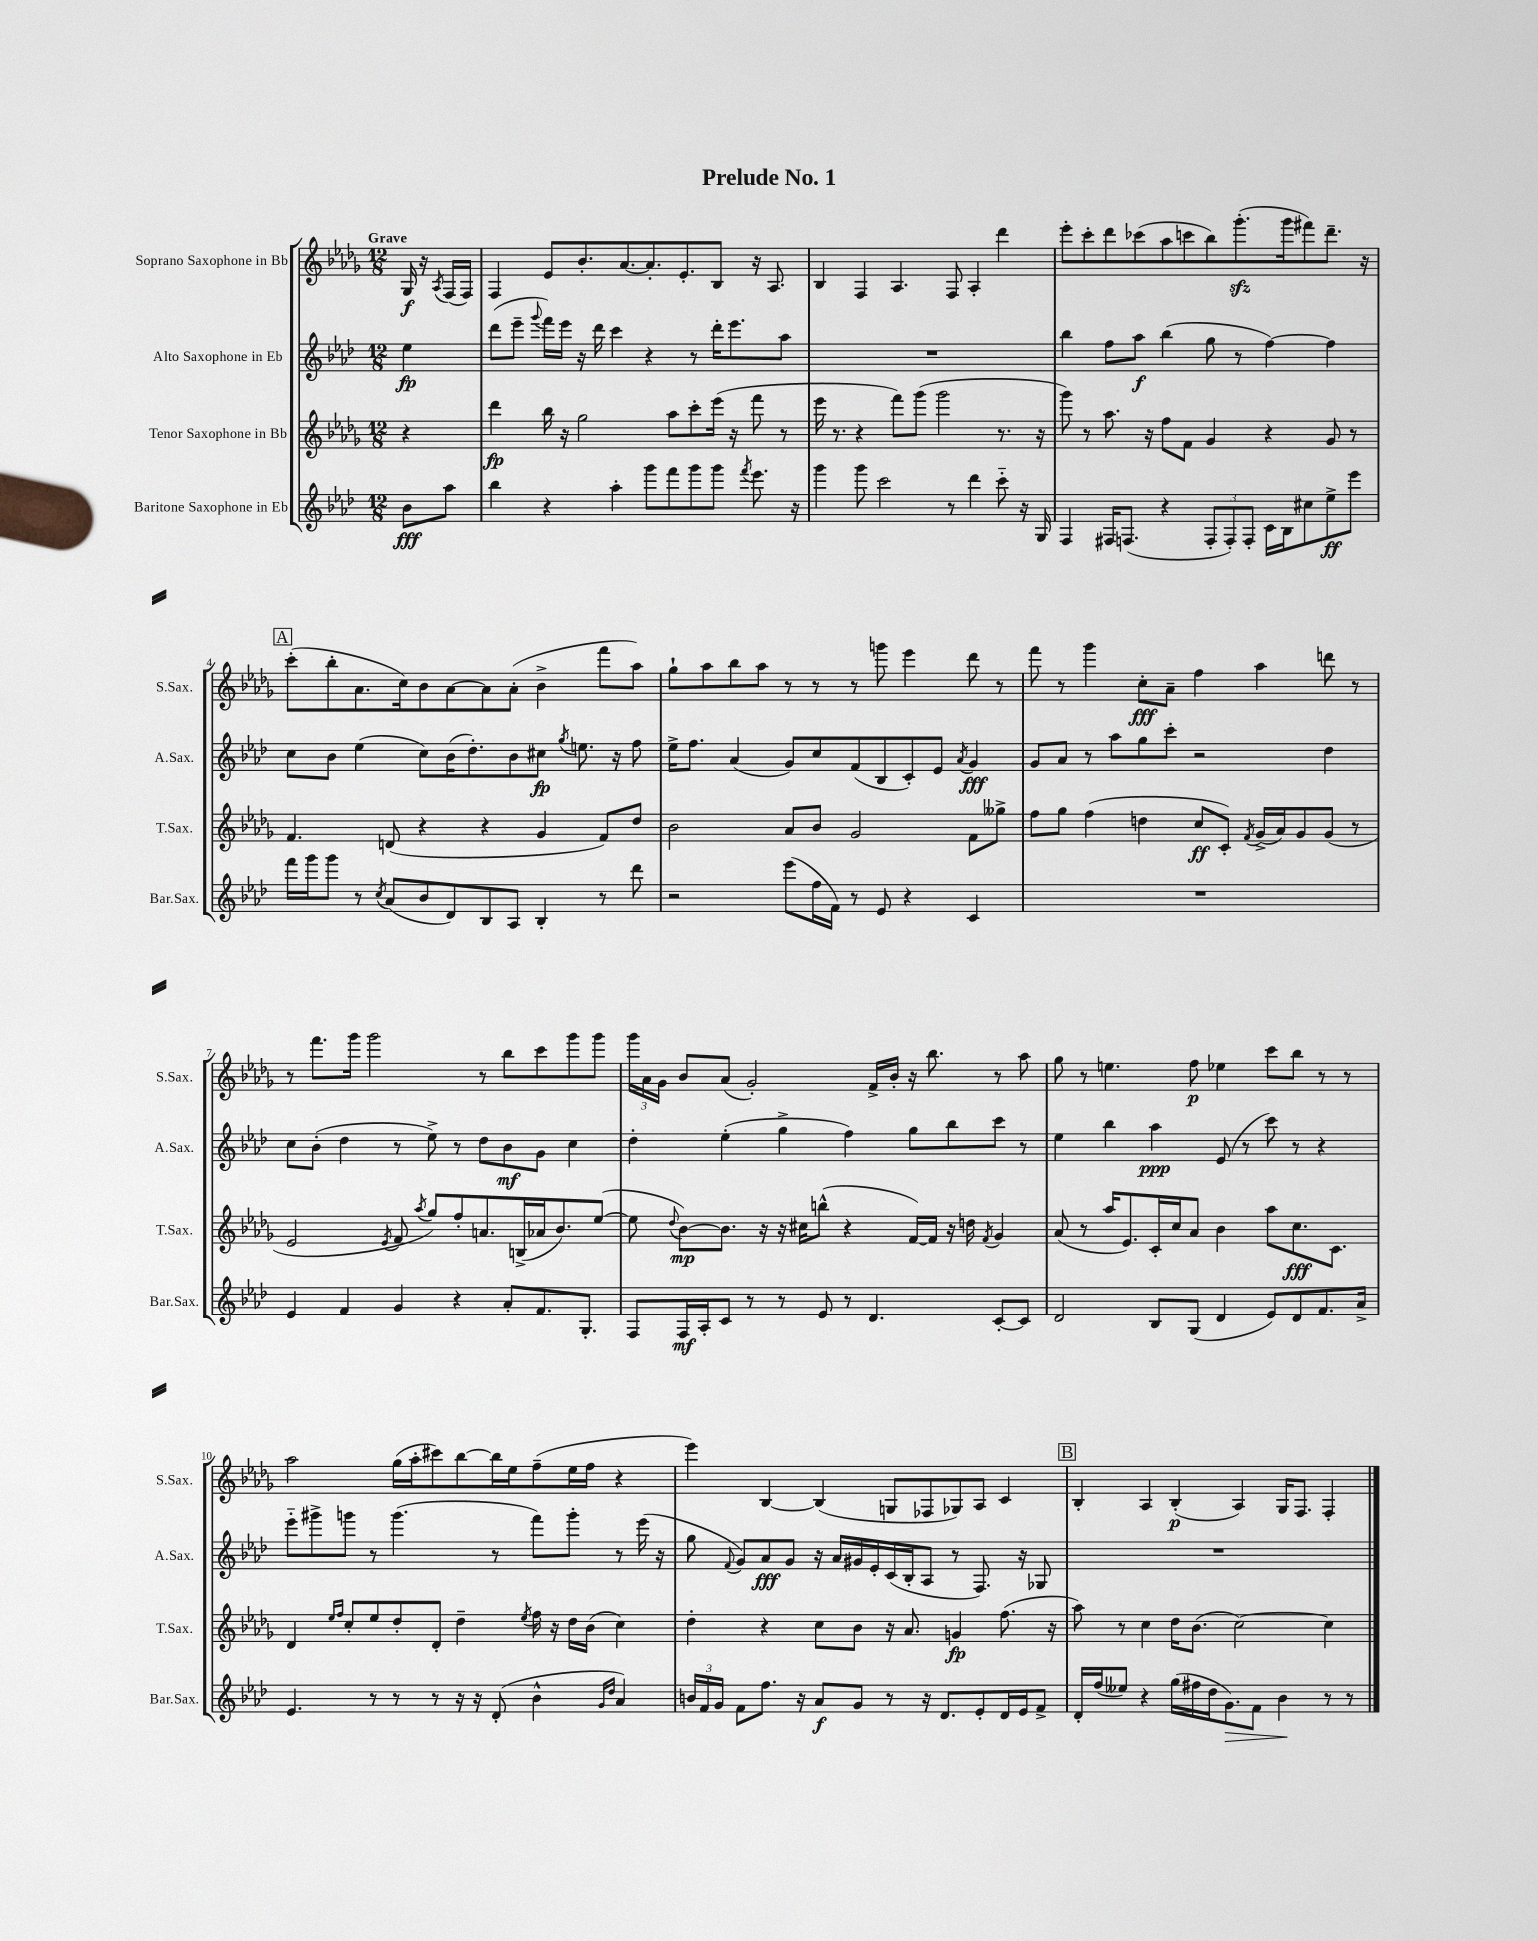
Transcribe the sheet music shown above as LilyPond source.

\header { title = "Prelude No. 1" }
<<
\new StaffGroup <<
\new Staff = "s0" \with { instrumentName = "Soprano Saxophone in Bb" shortInstrumentName = "S.Sax." } {
    \clef treble \key des \major \numericTimeSignature \time 12/8 \partial 4 \tempo "Grave"
    \autoBeamOff ges16\f r16 \acciaccatura { aes8 } f16[( f16]) |
    f4 ees'8[ bes'8.-. aes'8.~ aes'8.-. ees'8.-. bes8] r16 aes8. |
    bes4 f4 aes4. f8 aes4-. des'''4 |
    ees'''8[-. c'''8-. des'''8 ces'''8( aes''8 c'''8 bes''8) ges'''8.-.\sfz( ges'''16 fis'''8) des'''8.]-- r16 |
    \mark \markup { \box "A" } c'''8[-.( bes''8-. aes'8. c''16) bes'8 aes'8~ aes'8 aes'8]-.( bes'4-> f'''8[ aes''8]) |
    ges''8[-! aes''8 bes''8 aes''8] r8 r8 r8 g'''8 ees'''4 des'''8 r8 |
    f'''8 r8 ges'''4 c''8[-.\fff aes'8]-- f''4 aes''4 d'''8 r8 |
    r8 f'''8.[ ges'''16] ges'''2 r8 bes''8[ c'''8 ges'''8 ges'''8] |
    \tuplet 3/2 { ges'''16[ aes'16 ges'16] } bes'8[ aes'8]( ges'2-.) f'16[-> bes'16]-. r16 bes''8. r8 aes''8 |
    ges''8 r8 e''4. f''8\p ees''4 c'''8[ bes''8] r8 r8 |
    aes''2 ges''16[( aes''16-. cis'''8) bes''8~ bes''16 ees''16 f''8--( ees''16 f''16] r4 |
    ees'''4) bes4~ bes4( g8[ fes8 ges8) aes8] c'4 |
    \mark \markup { \box "B" } bes4-. aes4 bes4-.\p( aes4) ges16[ f8.] f4-. \bar "|." |
}
\new Staff = "s1" \with { instrumentName = "Alto Saxophone in Eb" shortInstrumentName = "A.Sax." } {
    \clef treble \key aes \major \numericTimeSignature \time 12/8 \partial 4
    \autoBeamOff ees''4\fp |
    des'''8[( ees'''8]-- \appoggiatura { g'''8 } f'''16[) ees'''16] r16 des'''16 c'''4 r4 r8 des'''16[-. ees'''8. aes''8] |
    R1. |
    bes''4 f''8[ aes''8]\f bes''4( g''8 r8 f''4~) f''4 |
    \mark \markup { \box "A" } c''8[ bes'8] ees''4( c''8[) bes'16( des''8.-.) bes'8 cis''8]\fp \acciaccatura { g''8 } e''8. r16 f''8 |
    ees''16[-> f''8.] aes'4( g'8[) c''8 f'8( bes8 c'8-.) ees'8] \acciaccatura { aes'8 } g'4\fff |
    g'8[ aes'8] r8 aes''8[ g''8 c'''8]-. r2 des''4 |
    c''8[ bes'8]-.( des''4 r8 ees''8->) r8 des''8[ bes'8\mf g'8] c''4 |
    des''4-. ees''4-.( g''4-> f''4) g''8[ bes''8 c'''8] r8 |
    ees''4 bes''4 aes''4\ppp ees'8( r8 c'''8) r8 r4 |
    ees'''8[-_ gis'''8-> g'''8] r8 g'''4.( r8 f'''8[) g'''8]-. r8 ees'''16( r16 |
    g''8 \appoggiatura { f'8 } g'8[) aes'8\fff g'8] r16 aes'16[ gis'16 ees'16-. c'16( bes16-. aes8] r8 f8.) r16 ges8 |
    \mark \markup { \box "B" } R1. \bar "|." |
}
\new Staff = "s2" \with { instrumentName = "Tenor Saxophone in Bb" shortInstrumentName = "T.Sax." } {
    \clef treble \key des \major \numericTimeSignature \time 12/8 \partial 4
    \autoBeamOff r4 |
    des'''4\fp bes''16 r16 ges''2 aes''8[ c'''8-. ees'''16]( r16 f'''8 r8 |
    ees'''16 r8. r4 f'''8[) ges'''8]( ges'''2 r8. r16 |
    ges'''8) r8 aes''8. r16 f''8[ f'8] ges'4 r4 ges'8 r8 |
    \mark \markup { \box "A" } f'4. d'8( r4 r4 ges'4 f'8[) des''8] |
    bes'2 aes'8[ bes'8] ges'2 f'8[ geses''8]-> |
    f''8[ ges''8] f''4( d''4 c''8[\ff c'8]-.) \acciaccatura { f'8 } ges'16[->( aes'16) ges'8 ges'8]( r8 |
    ees'2 \acciaccatura { ees'8 } f'8 \acciaccatura { aes''8 } ges''8[) f''8-. a'8. b16->( aes'16 bes'8.) ees''8]~( |
    ees''8 \appoggiatura { des''8 } bes'8[~\mp) bes'8.] r16 r16 cis''16[ b''8]-^( r4 f'16[~) f'16] r16 d''16 \acciaccatura { f'8 } ges'4 |
    aes'8( r8 aes''16[ ees'8.) c'16-. c''16 aes'8] bes'4 aes''8[ c''8.\fff c'8.] |
    des'4 \grace { ees''16[ f''16] } c''8[-. ees''8 des''8-. des'8]-. des''4-- \acciaccatura { ees''8 } f''16 r16 des''16[ bes'16]( c''4) |
    des''4-. r4 c''8[ bes'8] r16 aes'8. g'4\fp f''8.( r16 |
    \mark \markup { \box "B" } aes''8) r8 c''4 des''16[ bes'8.]( c''2~) c''4 \bar "|." |
}
\new Staff = "s3" \with { instrumentName = "Baritone Saxophone in Eb" shortInstrumentName = "Bar.Sax." } {
    \clef treble \key aes \major \numericTimeSignature \time 12/8 \partial 4
    \autoBeamOff bes'8[\fff aes''8] |
    bes''4 r4 aes''4-. g'''8[ f'''8 g'''8 g'''8] \acciaccatura { f'''8 } ees'''8. r16 |
    g'''4 g'''8 c'''2 r8 des'''4 c'''8-_ r16 g16 |
    f4 fis16[ f8.]( r4 \tuplet 3/2 { f8[-. f8-.) f8]-. } c'16[ bes16 cis''8 ees''8->\ff ees'''8] |
    \mark \markup { \box "A" } f'''16[ g'''16 g'''8] r8 \acciaccatura { c''8 } aes'8[( bes'8 des'8) bes8 aes8] bes4-. r8 des'''8 |
    r2 ees'''8[( f''16 f'16]) r8 ees'8 r4 c'4 |
    R1. |
    ees'4 f'4 g'4 r4 aes'8[-. f'8. g8.]-. |
    f8[ f16\mf aes16-. c'8] r8 r8 ees'8 r8 des'4. c'8[~-. c'8] |
    des'2 bes8[ g8]( des'4 ees'8[) des'8 f'8. aes'16]-> |
    ees'4. r8 r8 r8 r16 r16 des'8-.( bes'4-^ \grace { g'16[ des''16] } aes'4) |
    \tuplet 3/2 { b'16[ f'16 g'16] } f'8[ f''8.] r16 aes'8[\f g'8] r8 r16 des'8.[ ees'8-. des'16 ees'16 f'8]-> |
    \mark \markup { \box "B" } des'16[-. f''16( eeses''8]) r4 g''16[( fis''16 des''16 g'8.\>) f'8] bes'4\! r8 r8 \bar "|." |
}
>>
>>
